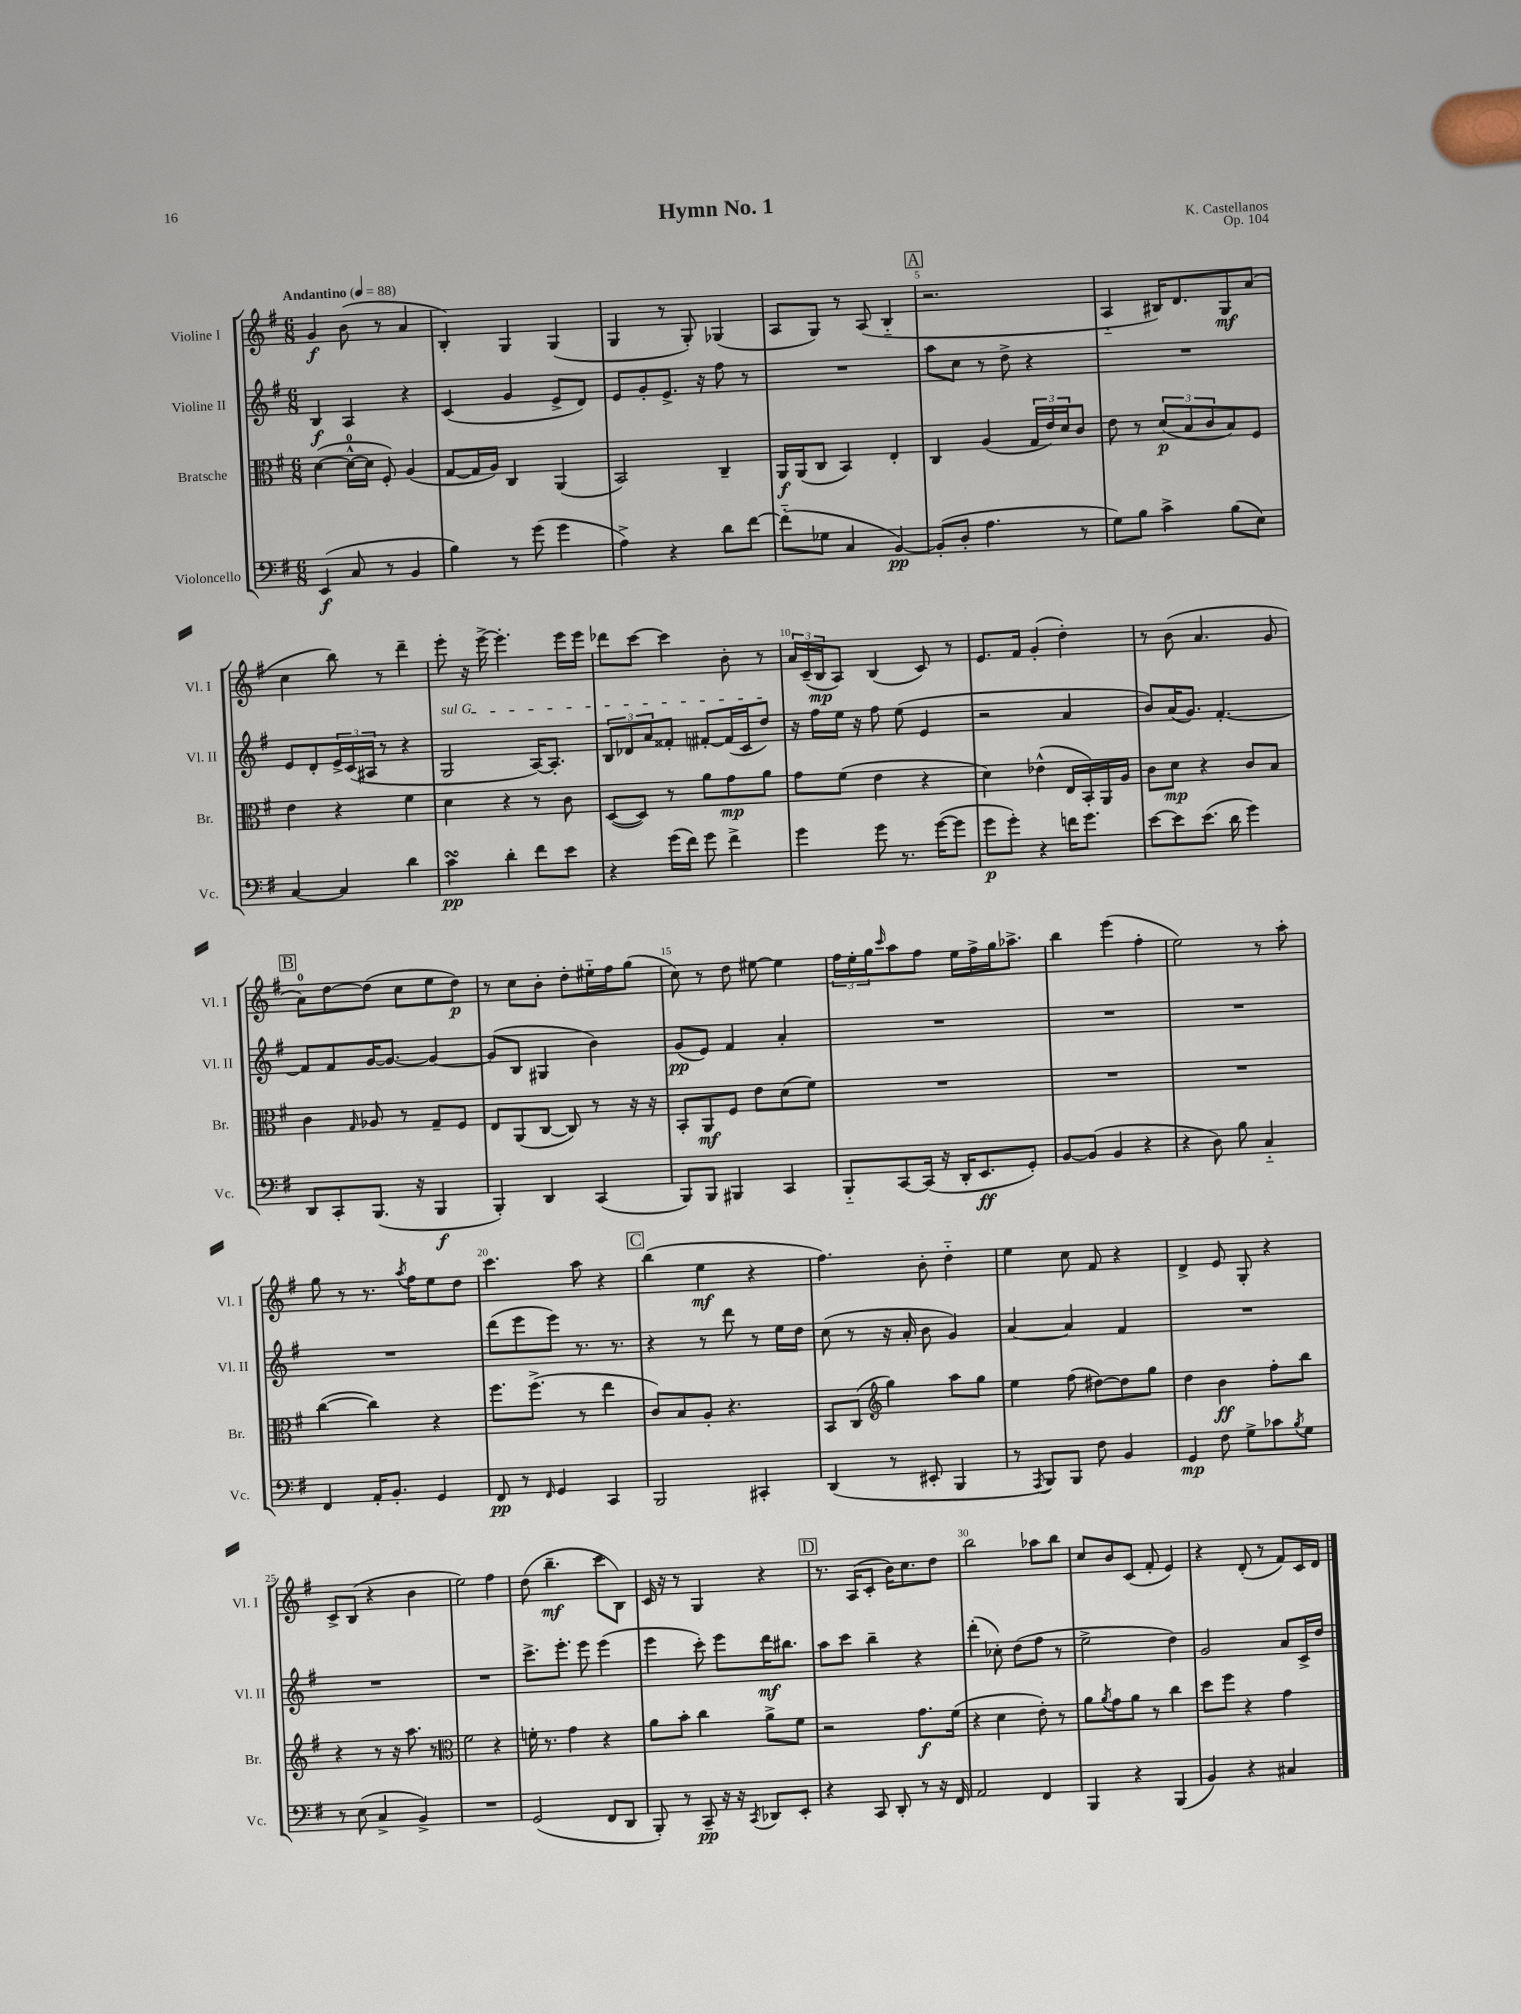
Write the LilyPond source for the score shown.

\header { title = "Hymn No. 1" composer = "K. Castellanos" opus = "Op. 104" }
<<
\new StaffGroup <<
\new Staff = "s0" \with { instrumentName = "Violine I" shortInstrumentName = "Vl. I" } {
    \clef treble \key g \major \numericTimeSignature \time 6/8 \tempo "Andantino" 4 = 88
    g'4\f b'8( r8 a'4 |
    b4-.) g4 g4( |
    g4 r8 g8-.) ges4( |
    a8 g8) r8 a8( b4-_ |
    \mark \markup { \box "A" } r2. |
    a4-_ bis16) d'8. g8\mf a'8( |
    c''4 b''8) r8 d'''4-- |
    e'''8-. r16 e'''16~-> e'''4.-. e'''16 e'''16 |
    des'''8 c'''8~ c'''4 b'8-. r8 |
    \tuplet 3/2 { a'16 c'16--( b16\mp } a8) b4( c'8) r8 |
    e'8. fis'16 g'4-.( d''4-.) |
    r8 b'8( a'4. g'8 |
    \mark \markup { \box "B" } a'8-0) d''8~ d''8( c''8 e''8 d''8\p) |
    r8 c''8 b'8-. d''8-. eis''16-_ fis''16 g''8( |
    c''8) r8 d''8 eis''8~ eis''4 |
    \tuplet 3/2 { fis''16 e''16-. g''16 } \grace { c'''16 } a''8 fis''8 e''16 fis''16-> g''16 aes''8.-> |
    b''4 e'''4( fis''4-. |
    e''2) r8 a''8-. |
    g''8 r8 r8. \acciaccatura { a''8 } fis''16 e''8 d''8 |
    c'''4. a''8 r4 |
    \mark \markup { \box "C" } b''4( e''4\mf r4 |
    fis''4.) b'8-. d''4-_ |
    e''4 c''8 fis'8 r4 |
    d'4-> e'8 g8-. r4 |
    c'8-> b8( r4 b'4 |
    e''2) fis''4 |
    d''8( b''4.--\mf c'''8 b8) |
    c'16 r16 r8 g4 r4 |
    \mark \markup { \box "D" } r8. a16( c'8-. b'16) c''8. d''8 |
    b''2 aes''8 b''8 |
    c''8 b'8 c'8( fis'8-. e'4) |
    r4 d'8-.( r8 fis'8) c'16 d'16 \bar "|." |
}
\new Staff = "s1" \with { instrumentName = "Violine II" shortInstrumentName = "Vl. II" } {
    \clef treble \key g \major \numericTimeSignature \time 6/8
    b4\f a4 r4 |
    c'4( g'4 e'8-> d'8) |
    e'8 g'8-. e'8.-> r16 fis''8 r8 |
    R2. |
    \mark \markup { \box "A" } a''8 c''8 r8 d''8-> r4 |
    R2. |
    e'8 d'8-. \tuplet 3/2 { e'16-> c'16( ais16 } r8 r4 |
    \once \override TextSpanner.bound-details.left.text = \markup { \italic "sul G" } g2\startTextSpan a16~) a8.-. |
    \tuplet 3/2 { b8 des'8 a'8 } fisis'8-. fis'8~-. fis'16( c'16 d''8\stopTextSpan) |
    r16 fis''16 e''16 r16 fis''8 e''8( e'4 |
    r2 a'4 |
    b'8) a'16( g'8.) fis'4.~-. |
    \mark \markup { \box "B" } fis'8 fis'8 g'16~ g'8.~ g'4~ |
    g'8( b8 gis4 b'4) |
    g'8\pp( e'8) fis'4 a'4-. |
    R2. |
    R2. |
    R2. |
    R2. |
    d'''8( e'''8 e'''8) r8. r8. |
    \mark \markup { \box "C" } r4 r8 d'''8 r8 e''16 d''16 |
    c''8( r8 r16 a'16-. b'8 g'4) |
    a'4~ a'4 fis'4 |
    R2. |
    R2. |
    R2. |
    c'''8.-> e'''8.-. e'''8 e'''4( |
    e'''4 c'''8-.) e'''8 d'''16\mf bis''8. |
    \mark \markup { \box "D" } a''8 c'''8 b''4-- r4 |
    d'''4-.( ces''8-.) d''8( fis''8 r8 |
    e''2-> d''4) |
    g'2 a'8 c'16-> d''16 \bar "|." |
}
\new Staff = "s2" \with { instrumentName = "Bratsche" shortInstrumentName = "Br." } {
    \clef alto \key g \major \numericTimeSignature \time 6/8
    d'4~( d'16-0~-^ d'16 fis8-.) a4( |
    g8~ g16 a16) c4 a,4( |
    b,2) c4-- |
    a,16\f a,16( c8 b,4) e4-. |
    \mark \markup { \box "A" } c4 a4( \tuplet 3/2 { g16 e'16) d'16 } c'8 |
    e'8 r8 \tuplet 3/2 { d'8\p( b8 c'8 } b8) fis8 |
    e'4 r4 fis'4 |
    d'4 r4 r8 c'8 |
    d8~( d8) r8 a'8 g'8\mp a'8 |
    g'8 fis'8( e'4 r4 |
    d'4) ees'4-^( e16 b,16-.) a,16 a16 |
    c'8 d'8\mp r4 c'8 b8 |
    \mark \markup { \box "B" } c'4 \grace { g16 } aes8 r8 g8-- fis8 |
    e8 a,8( c8~ c8) r8 r16 r16 |
    b,8-. a,8\mf fis8 e'8 d'8( fis'8) |
    R2. |
    R2. |
    R2. |
    c''4~( c''4) r4 |
    fis''8. fis''8.->( r8 e''4 |
    \mark \markup { \box "C" } c'8) b8 a8-. r4. |
    b,8 c8( \clef treble g''4) a''8 g''8 |
    e''4 fis''8( dis''8~) dis''8 g''8 |
    d''4 b'4\ff fis''8-. b''8 |
    r4 r8 r16 a''8. r8 |
    \clef alto fis'2 r4 |
    f'16-. r8. g'4 r4 |
    a'8 b'8-. c''4 a'8-> fis'8 |
    \mark \markup { \box "D" } r2 g'8.\f fis'16( |
    r4 d'4 e'8-.) r8 |
    a'8 \acciaccatura { a'8 } g'8 a'8 r8 c''4 |
    d''8 fis''8 r4 g'4 \bar "|." |
}
\new Staff = "s3" \with { instrumentName = "Violoncello" shortInstrumentName = "Vc." } {
    \clef bass \key g \major \numericTimeSignature \time 6/8
    e,4\f( c8 r8 b,4 |
    b4) r8 g'8( g'4 |
    a4->) r4 d'8 fis'8~ |
    fis'8-_( ges8 c4 b,4~\pp) |
    \mark \markup { \box "A" } b,8-.( d8-. a4. r8 |
    g8) b8 c'4-> b8( e8) |
    c4~ c4 d'4 |
    c'4\turn\pp d'4-. fis'8 e'8 |
    r4 g'16( fis'16) g'8 fis'4-> |
    g'4 g'8 r8. g'16~( g'8 |
    g'8\p g'8-.) r4 f'16 g'8. |
    e'8~ e'8 e'8.( d'16 g'4) |
    \mark \markup { \box "B" } d,8 c,8-. b,,8.( r16 b,,4\f |
    b,,4-.) d,4 c,4( |
    b,,8) b,,8 bis,,4 c,4 |
    b,,8-_ c,8~ c,16( r16 d,16-. e,8.\ff g,8-.) |
    b,8~ b,8( b,4 r4 |
    r4 d8) b8 c4-_ |
    fis,4 a,16-. b,8.-. g,4 |
    fis,8\pp r8 \grace { fis,16 } g,4 c,4 |
    \mark \markup { \box "C" } b,,2 cis,4-. |
    d,4( r8 eis,8-. b,,4 |
    r8 \acciaccatura { a,,8 } b,,8) b,,8 fis8 b,4 |
    g,4\mp fis8 g8-> ces'8 \acciaccatura { b8 } g8 |
    r8 e8( c4-> b,4->) |
    R2. |
    g,2( fis,8 d,8 |
    b,,8-.) r8 c,8--\pp r16 r16 \acciaccatura { c,8 } des,8 e,8-. |
    \mark \markup { \box "D" } r4 c,8 d,8-. r8 r16 fis,16 |
    a,2 fis,4 |
    b,,4 r4 b,,4( |
    b,4) r4 cis4 \bar "|." |
}
>>
>>
\layout { \context { \Score \override BarNumber.break-visibility = ##(#f #t #t) barNumberVisibility = #(every-nth-bar-number-visible 5) } }
